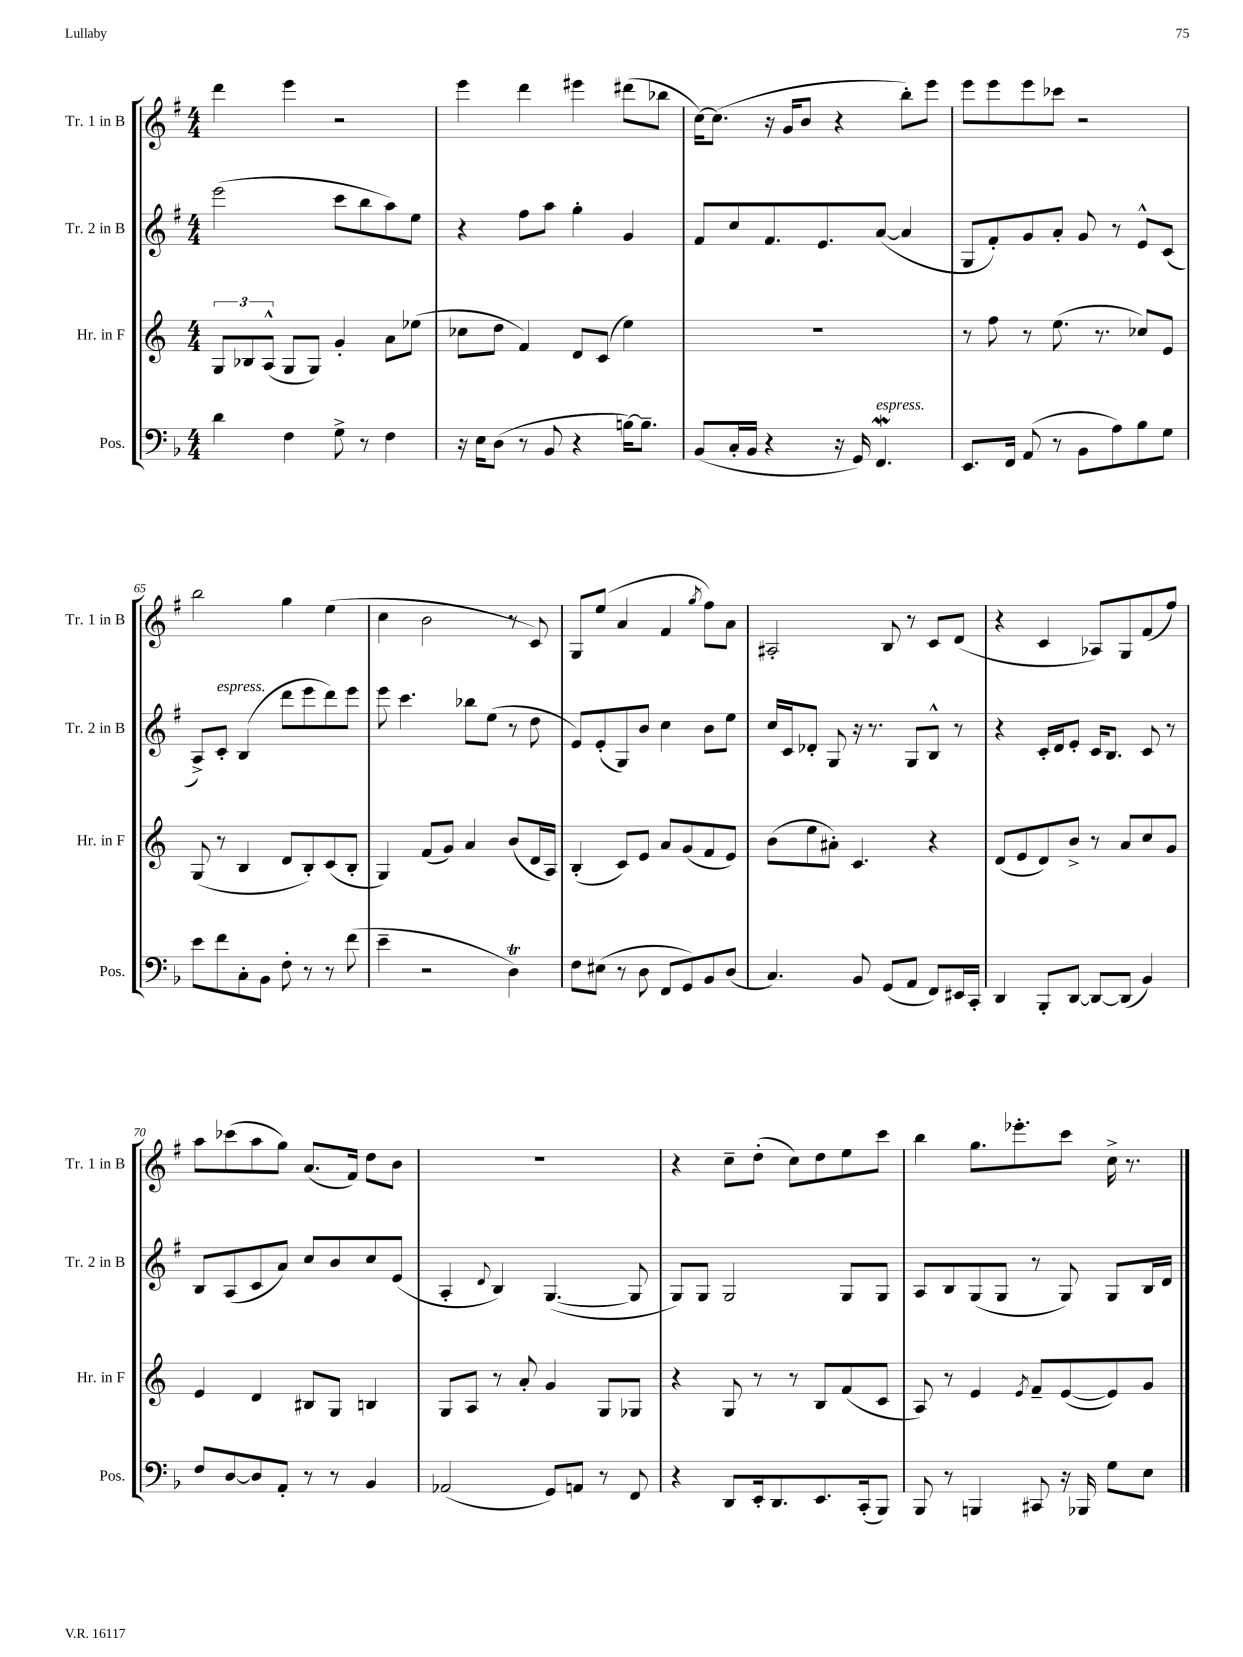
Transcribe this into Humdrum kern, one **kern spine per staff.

**kern	**kern	**kern	**kern
*staff4	*staff3	*staff2	*staff1
*clefF4	*clefG2	*clefG2	*clefG2
*k[b-]	*k[]	*k[f#]	*k[f#]
*M4/4	*M4/4	*M4/4	*M4/4
4d	12G	(2eee	4ddd
.	12B-	.	.
.	(12A^^	.	.
4F	8G	.	4eee
.	8G)	.	.
8G^	4g'	8ccc	2r
8r	.	8bb	.
4F	8a	8aa)	.
.	(8ee-	8ee	.
=	=	=	=
16r	8cc-	4r	4eee
16E	.	.	.
(8D	8dd	.	.
8r	4f)	8ff#	4ddd
8BB-	.	8aa	.
4r	8d	4gg'	4eee#
.	(8c	.	.
[16B)	4ee)	4g	(8ddd#
8.B~]	.	.	.
.	.	.	8bb-
=	=	=	=
(8BB-	1r	8f#	[16cc)
.	.	.	(8.cc]
16C'	.	8cc	.
16BB-	.	.	.
4r	.	8.f#	16r
.	.	.	16g
.	.	.	8b
.	.	8.e	.
16r	.	.	4r
16GG)	.	.	.
4.FF	.	([8a	.
.	.	4a]	8bb')
.	.	.	8eee
=	=	=	=
8.EE	8r	8G	8eee
.	8ff	8f#')	8eee
16FF	.	.	.
(8AA	8r	8g	8eee
8r	(8.ee	8a'	8ccc-
8BB-	.	8g	2r
.	8.r	.	.
8A)	.	8r	.
8B-	8cc-)	8e^^	.
8G	8e	(8c	.
=	=	=	=
8e	(8G	8A^)	2bb
8f	8r	8c'	.
8C'	4B	(4B	.
8BB-	.	.	.
8F'	8d	8ddd	4gg
8r	8B')	8eee	.
8r	(8c	8ddd)	(4ee
(8f	8B'	8eee	.
=	=	=	=
4e~	4G)	8eee	4cc
.	.	4.ccc	.
2r	(8f	.	2b
.	8g)	.	.
.	4a	8bb-	.
.	.	(8ee	.
4D)	(8b	8r	8r
.	16d	8dd	8c)
.	16A)	.	.
=	=	=	=
8F	(4B'	8e)	8G
(8E#	.	(8e'	(8ee
8r	8c)	8G)	4a
8D	8e	8b	.
8FF	8a	4cc	4f#
8GG)	(8g	.	.
.	.	.	8qgg
8BB-	8f	8b	8ff#)
(8D	8e)	8ee	8a
=	=	=	=
4.C)	(8b	16cc	2A#'
.	.	16c	.
.	8ee	8d-'	.
.	8a#')	8G	.
8BB-	4.c	16r	.
.	.	8.r	.
(8GG	.	.	8B
8AA	.	8G	8r
8FF)	4r	8B^^	8c
16EE#	.	8r	(8d
16CC'	.	.	.
=	=	=	=
4DD	(8d	4r	4r
.	8e	.	.
8BBB-'	8d)	16c'	4c
.	.	16d	.
[8DD	8b^	8e'	.
8DD_	8r	16c	8A-)
.	.	8.B	.
(8DD]	8a	.	8G
4BB-)	8cc	8c	(8f#
.	8g	8r	8ff#)
=	=	=	=
8F	4e	8B	8aa
[8D	.	(8A	(8ccc-
8D]	4d	8c	8aa
8AA'	.	8a)	8gg)
8r	8B#	8cc	(8.a
8r	8G	8b	.
.	.	.	16f#)
4BB-	4B	8cc	8dd
.	.	(8e	8b
=	=	=	=
(2AA-	8G	4A'	1r
.	8A	.	.
.	.	8qqd	.
.	8r	4B)	.
.	8a'	.	.
8GG)	4g	([4.G	.
8AA	.	.	.
8r	8G	.	.
8FF	8G-	8G]	.
=	=	=	=
4r	4r	8G)	4r
.	.	8G	.
8DD	8G	2G	8cc~
16EE'	8r	.	(8dd'
8.DD	.	.	.
.	8r	.	8cc)
8.EE	8B	.	8dd
.	(8f	8G	8ee
(16CC'	.	.	.
8BBB-)	8c	8G	8ccc
=	=	=	=
8BBB-	8A)	8A	4bb
8r	8r	8B	.
4BBB	4e	(8G	8.gg
.	.	8G	.
.	.	.	8.eee-'
.	8qe	.	.
8CC#	8f~	8r	.
16r	([8e	8G)	8ccc
16BBB-	.	.	.
8G	8e])	8G	16cc^
.	.	.	8.r
8E	8g	16B	.
.	.	16d	.
==	==	==	==
*-	*-	*-	*-
